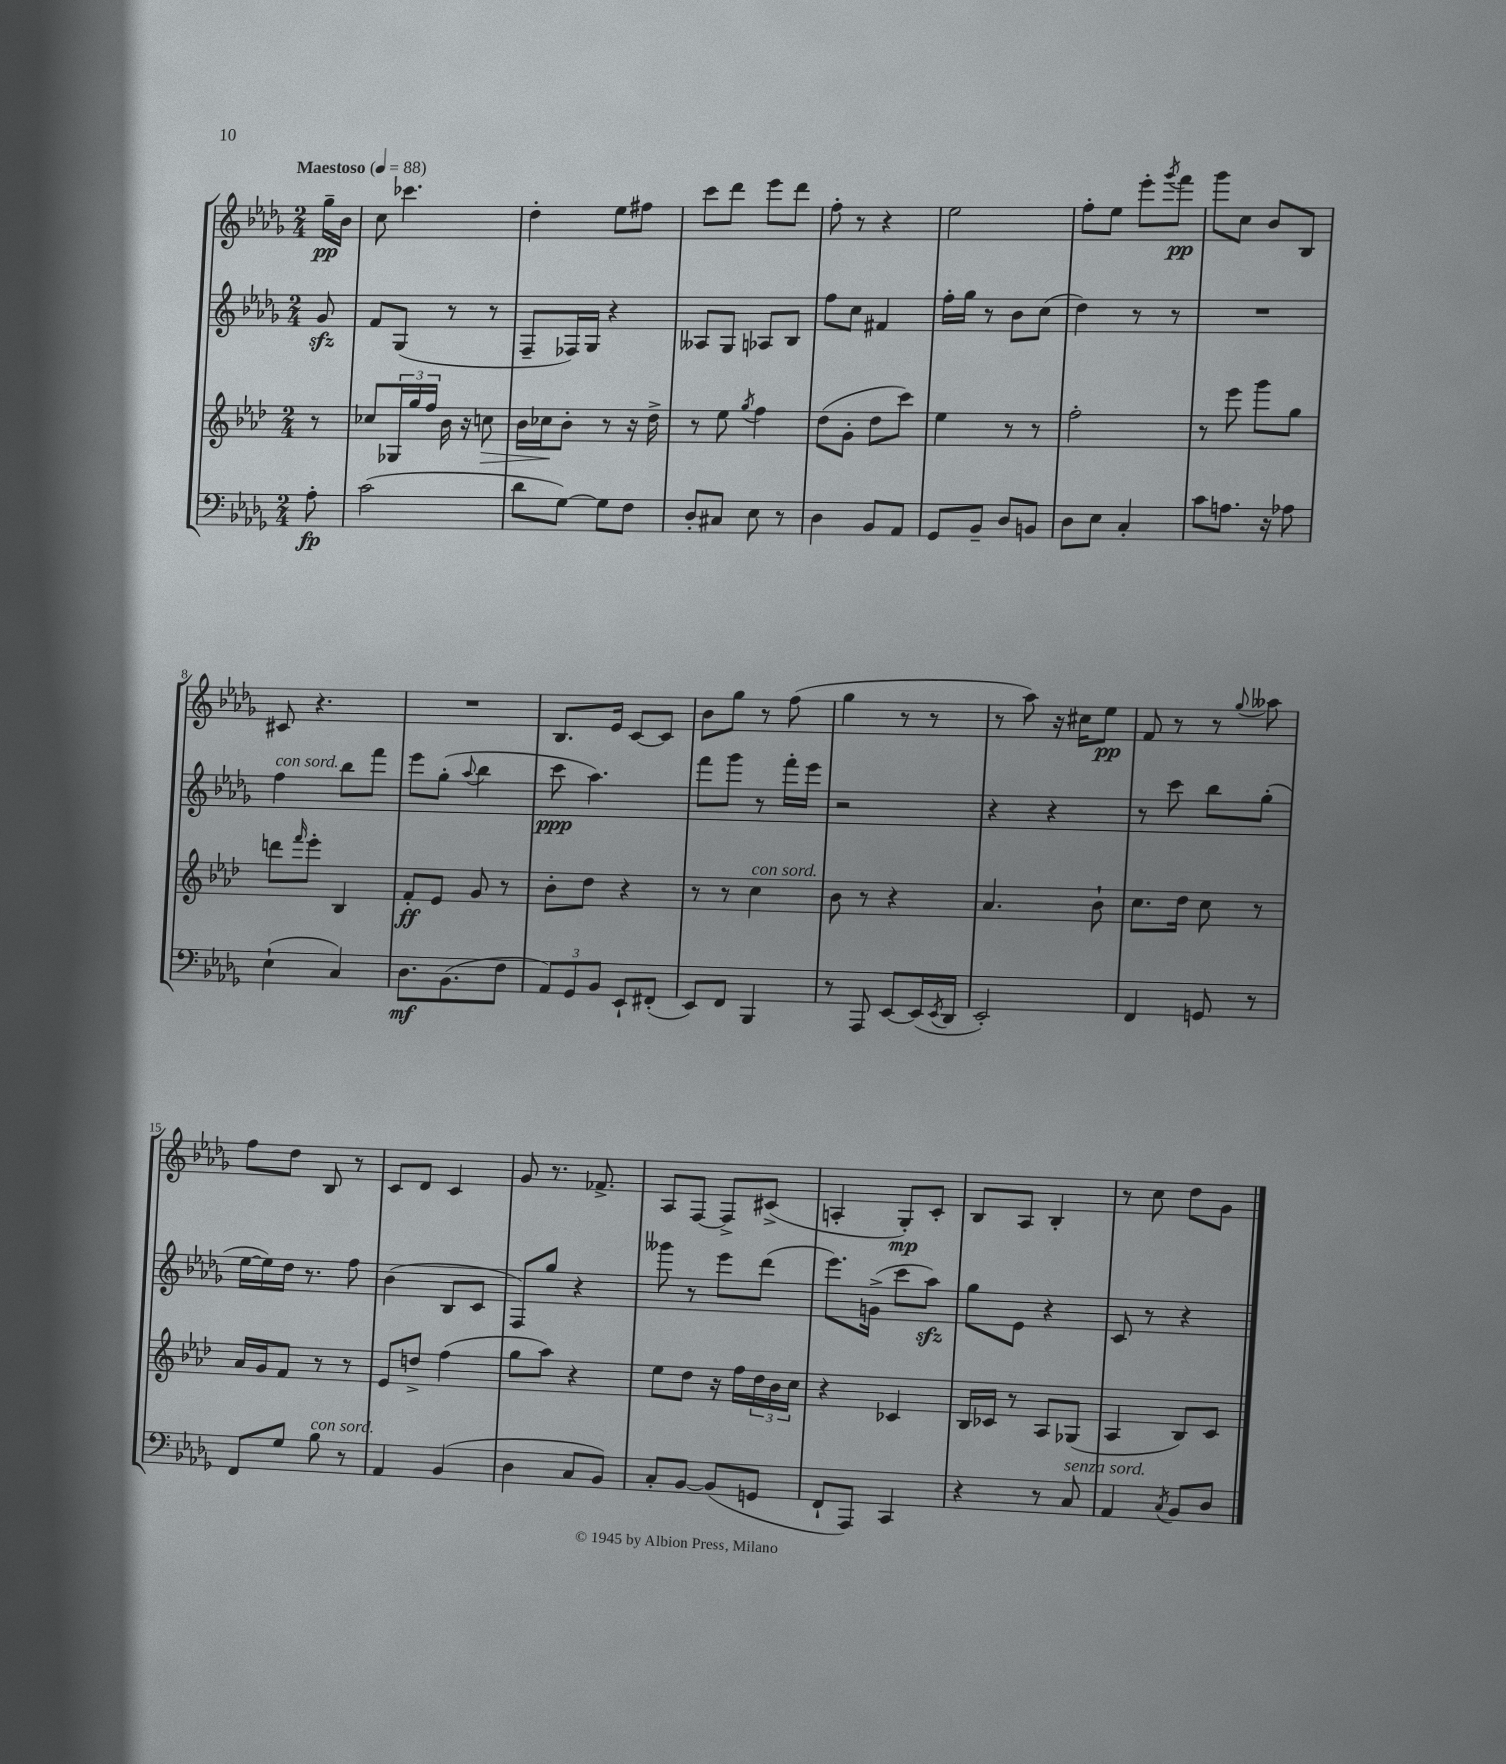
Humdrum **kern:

**kern	**kern	**kern	**kern
*staff4	*staff3	*staff2	*staff1
*clefF4	*clefG2	*clefG2	*clefG2
*k[b-e-a-d-g-]	*k[b-e-a-d-]	*k[b-e-a-d-g-]	*k[b-e-a-d-g-]
*M2/4	*M2/4	*M2/4	*M2/4
*MM88	*MM88	*MM88	*MM88
8A-'	8r	8g-	16gg-~
.	.	.	16b-
=	=	=	=
(2c	8cc-	8f	8cc
.	24G-	(8G-	4.ccc-
.	24gg	.	.
.	24ff	.	.
.	16b-	8r	.
.	16r	.	.
.	8cc	8r	.
=	=	=	=
8d-	16b-	8F~	4dd-'
.	16cc-	.	.
[8G-)	8b-'	16F-)	.
.	.	16G-	.
8G-]	8r	4r	8ee-
8F	16r	.	8ff#
.	16dd-^	.	.
=	=	=	=
8D-'	8r	8A--	8ccc
8C#	8ee-	8G-	8ddd-
.	8qgg	.	.
8E-	4ff	8A-	8eee-
8r	.	8B-	8ddd-
=	=	=	=
4D-	(8dd-	8ff	8ff'
.	8g'	8cc	8r
8BB-	8dd-	4f#	4r
8AA-	8ccc)	.	.
=	=	=	=
8GG-	4ee-	16ff'	2ee-
.	.	16gg-	.
8BB-~	.	8r	.
8D-	8r	8b-	.
8BB	8r	(8cc	.
=	=	=	=
8D-	2ff'	4dd-)	8ff'
8E-	.	.	8ee-
4C'	.	8r	8eee-'
.	.	.	8qggg-
.	.	8r	8fff
=	=	=	=
8c	8r	2r	8ggg-
8.A	8eee-	.	8cc
.	8ggg	.	8b-
16r	.	.	.
8A-	8gg	.	8B-
=	=	=	=
(4E-`	8ddd	4ff	8c#
.	16qqfff	.	.
.	8eee-'	.	4.r
4C)	4B-	8bb-	.
.	.	8fff	.
=	=	=	=
8.D-	8f'	8eee-	2r
.	8e-	(8gg-'	.
(8.BB-	.	.	.
.	.	8qqaa-	.
.	8g	4bb-	.
8F	8r	.	.
=	=	=	=
12AA-)	8b-'	8ccc	8.B-
12GG-	.	.	.
.	8dd-	4.aa-)	.
12BB-	.	.	.
.	.	.	16e-
8EE-`	4r	.	[8c
(8FF#'	.	.	8c]
=	=	=	=
8EE-)	8r	8fff	8b-
8FF	8r	8ggg-	8gg-
4BBB-	4cc	8r	8r
.	.	16fff'	(8ff
.	.	16eee-	.
=	=	=	=
8r	8b-	2r	4gg-
8AAA-	8r	.	.
[8EE-	4r	.	8r
(16EE-]	.	.	8r
8qEE-	.	.	.
16DD-	.	.	.
=	=	=	=
2EE-')	4.a-	4r	8r
.	.	.	8aa-)
.	.	4r	16r
.	.	.	16cc#
.	8b-`	.	8ee-
=	=	=	=
4FF	8.cc	8r	8f
.	.	8ccc	8r
.	16dd-	.	.
8GG	8cc	8bb-	8r
.	.	.	8qqgg-
8r	8r	(8gg-'	8aa--
=	=	=	=
8FF	16a-	[16ee-	8ff
.	16g	16ee-])	.
8G-	8f	16dd-	8dd-
.	.	8.r	.
8B-	8r	.	8B-
8r	8r	8ff	8r
=	=	=	=
4AA-	8e-	(4b-	8c
.	8dd^	.	8d-
(4BB-	(4ff	8B-	4c
.	.	8c	.
=	=	=	=
4D-	8gg	8F)	8g-
.	8aa-)	8gg-	8.r
8C	4r	4r	.
.	.	.	8.f-^
8BB-)	.	.	.
=	=	=	=
8C'	8ee-	8ggg--	8A-
[8BB-	8dd-	8r	[8F
(8BB-]	16r	8eee-	8F^]
.	16ff	.	.
8GG	24dd-	(8ddd-	(8c#^
.	24b-	.	.
.	24cc	.	.
=	=	=	=
8FF`	4r	8.eee-)	4A'
8AAA-)	.	.	.
.	.	(16g^	.
4CC	4c-	8ccc	8G-')
.	.	8aa-)	8c'
=	=	=	=
4r	16B-	8gg-	8B-
.	16c-	.	.
.	8r	8e-	8A-
8r	8A-	4r	4B-'
8C	(8G-	.	.
=	=	=	=
4AA-	4A-	8c	8r
.	.	8r	8cc
8qC	.	.	.
8BB-	8B-)	4r	8dd-
8D-	8c	.	8g-
==	==	==	==
*-	*-	*-	*-
